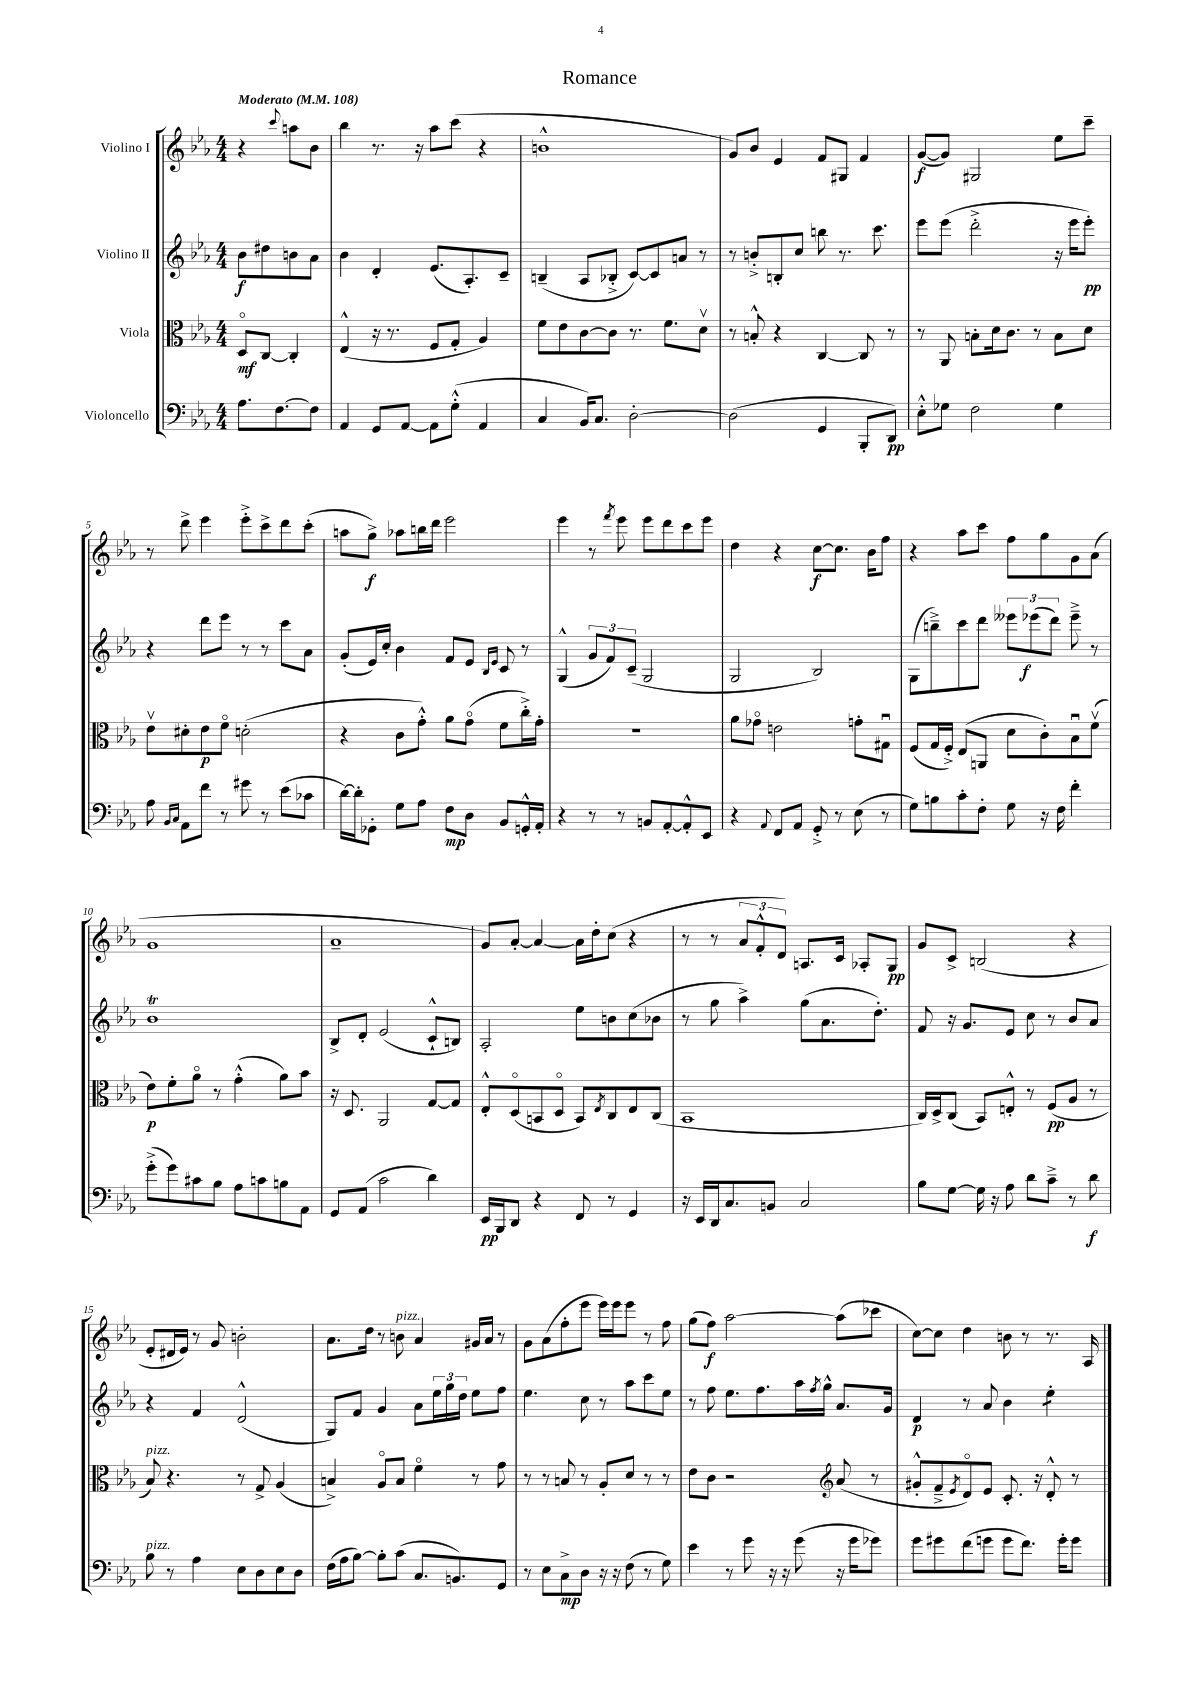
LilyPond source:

\header { title = "Romance" }
<<
\new StaffGroup <<
\new Staff = "s0" \with { instrumentName = "Violino I" } {
    \clef treble \key ees \major \numericTimeSignature \time 4/4 \partial 2 \tempo "Moderato" 4 = 108
    r4 \appoggiatura { c'''8 } a''8 bes'8 |
    bes''4 r8. r16 aes''8 c'''8( r4 |
    b'1-^ |
    g'8) bes'8 ees'4 f'8 gis8 f'4 |
    g'8~\f( g'8) gis2 ees''8 c'''8-- |
    r8 d'''8-> ees'''4 ees'''8-.-> c'''8-> d'''8 c'''8-.( |
    a''8 g''8->\f) aes''8 b''16 d'''16 ees'''2 |
    ees'''4 r8 \acciaccatura { f'''8 } ees'''8 ees'''8 d'''8 c'''8 ees'''8 |
    d''4 r4 c''8~\f c''8. bes'16 f''8 |
    r4 aes''8 c'''8 f''8 g''8 g'8 aes'8( |
    g'1 |
    aes'1-- |
    g'8) aes'8~-. aes'4~ aes'16 d''16-. c''8( r4 |
    r8 r8 \tuplet 3/2 { aes'8 f'8-.-^ d'8) } a8. c'16 aes8-. g8\pp |
    g'8 c'8-> b2( r4 |
    ees'8-. dis'16 ees'16) r8 g'8 b'2-. |
    aes'8. d''16 r8 b'8^\markup { \italic "pizz." } aes'4 gis'16 aes'16 r8 |
    g'8 aes'8( f''8-. ees'''8 ees'''16) ees'''16 ees'''8 r8 f''8 |
    g''8( f''8\f) aes''2~ aes''8( ces'''8 |
    c''8~) c''8 d''4 b'8 r8 r8. aes16 \bar "|." |
}
\new Staff = "s1" \with { instrumentName = "Violino II" } {
    \clef treble \key ees \major \numericTimeSignature \time 4/4 \partial 2
    bes'8\f dis''8 b'8 aes'8 |
    bes'4 d'4-. ees'8.( aes8.-.) c'8-- |
    b4--( aes8 bes8-.-> c'8~) c'8 a'8 r8 |
    r8 b'8-.-> b8-. c''8 b''8 r8. c'''8. |
    ees'''8 ees'''8( d'''2-.-> r16 ees'''16 ees'''8-.\pp) |
    r4 d'''8 ees'''8 r8 r8 c'''8 aes'8 |
    g'8-.( ees'16) c''16-. bes'4 f'8 ees'8 \grace { bes16 ees'16 } c'8 r8 |
    g4-^( \tuplet 3/2 { g'8 f'8) c'8--( } g2 |
    g2 bes2) |
    g8( b''8--->) c'''8 d'''8 \tuplet 3/2 { eeses'''8 ees'''8\f( d'''8) } ees'''8---> r8 |
    bes'1\trill |
    bes8-> d'8-. ees'2( c'8-!-^ b8) |
    aes2-. ees''8 b'8 c''8( bes'8 |
    r8 g''8 aes''4->) g''8( aes'8. d''8.-.) |
    f'8 r16 g'8. ees'8 c''8 r8 bes'8 aes'8 |
    r4 f'4 d'2-^( |
    g8) f'8 g'4 aes'8 \tuplet 3/2 { ees''16 g''16 d''16 } ees''8 f''8 |
    ees''4. c''8 r8 aes''8 c'''8 ees''8 |
    r8 f''8 ees''8. f''8. aes''16 \acciaccatura { f''8 } g''16-^ aes'8. g'16 |
    d'4\p r8 aes'8 bes'4 ees''4:8-. \bar "|." |
}
\new Staff = "s2" \with { instrumentName = "Viola" } {
    \clef alto \key ees \major \numericTimeSignature \time 4/4 \partial 2
    d8\flageolet\mf c8~ c4-. |
    ees4-^( r16 r8. f8 g8-. aes4) |
    f'8 ees'8 c'8~ c'8 r8. f'8. d'8\upbow |
    r8 b8-.-^ r4 c4~ c8 r8 |
    r8 aes,8 b8-. d'16 c'8. r8 b8 d'8 |
    ees'8\upbow dis'8-. ees'8\p f'8\flageolet d'2-.( |
    r4 c'8 g'8-.-^) aes'8 g'8\flageolet( f'8 c''16-.->) g'16-. |
    R1 |
    aes'8 ges'8\flageolet e'2 g'8-. gis8\downbow |
    f8( g16 f16-.->) ees8( a,8 d'8 c'8-.) bes8\downbow f'8\upbow( |
    ees'8\p) f'8-. aes'8\flageolet r8 g'4-.-^( aes'8) bes'8 |
    r16 d8. aes,2 g8~ g8 |
    ees8-.-^ d8\flageolet( b,8 d8\flageolet b,8) \acciaccatura { ees8 } c8 ees8 c8( |
    bes,1 |
    c16) d16-> c8( bes,8) e8-.-^ r8 f8\pp( aes8 r8 |
    bes8^\markup { \italic "pizz." }) r4. r8 g8-> aes4( |
    b4->) aes8\flageolet b8 f'4\flageolet r8 g'8 |
    r8 r8 b8 r8 aes8-. d'8 r8 r8 |
    ees'8 c'8 r2 \clef treble aes'8( r8 |
    gis'8-.-^ f'8---> \acciaccatura { ees'8 } d'8\flageolet) ees'8 c'8.-. r16 d'8-.-^ r8 \bar "|." |
}
\new Staff = "s3" \with { instrumentName = "Violoncello" } {
    \clef bass \key ees \major \numericTimeSignature \time 4/4 \partial 2
    aes8. f8.~ f8 |
    aes,4 g,8 aes,8~ aes,8 g8-.-^( aes,4 |
    c4 bes,16) c8. d2~-. |
    d2( g,4 bes,,8-. d,8\pp) |
    ees8-.-^ ges8 f2 ges4 |
    aes8 \grace { bes,16 c16 } aes,8 f'8 r8 gis'8 r8 ees'8( ces'8 |
    d'16~) d'16-. ges,8-. g8 aes8 f8\mp d8 bes,8 g,16-.-^ aes,16-. |
    r4 r8 r8 b,8 aes,8~-. aes,8-.-^ ees,8 |
    r4 \appoggiatura { aes,8 } f,8 aes,8 g,8-.-> r8 ees8( r8 |
    g8) b8 c'8-. f8-. g8 r16 f16 f'4-. |
    g'8-.->( g'8) cis'8 bes8 aes8 c'8 b8 aes,8 |
    g,8 aes,8( c'2 d'4) |
    ees,16\pp bes,,16 d,8 r4 f,8 r8 g,4 |
    r16 ees,16 d,16 c8. b,8 c2 |
    bes8 g8~ g16 r16 aes8 d'8 c'8---> r8 d'8\f |
    bes8^\markup { \italic "pizz." } r8 aes4 ees8 d8 ees8 d8 |
    f16( aes16 bes8~) bes8-. c'8( c8. b,8.) g,8 |
    r8 ees8 c8->\mp d8 r16 r16 f8( r8 g8) |
    ees'4 r8 g'8 r16 r16 g'8( r16 g'16 ges'8) |
    g'8 gis'8 f'8( g'8 g'8 f'8.) g'16-. g'8 \bar "|." |
}
>>
>>
